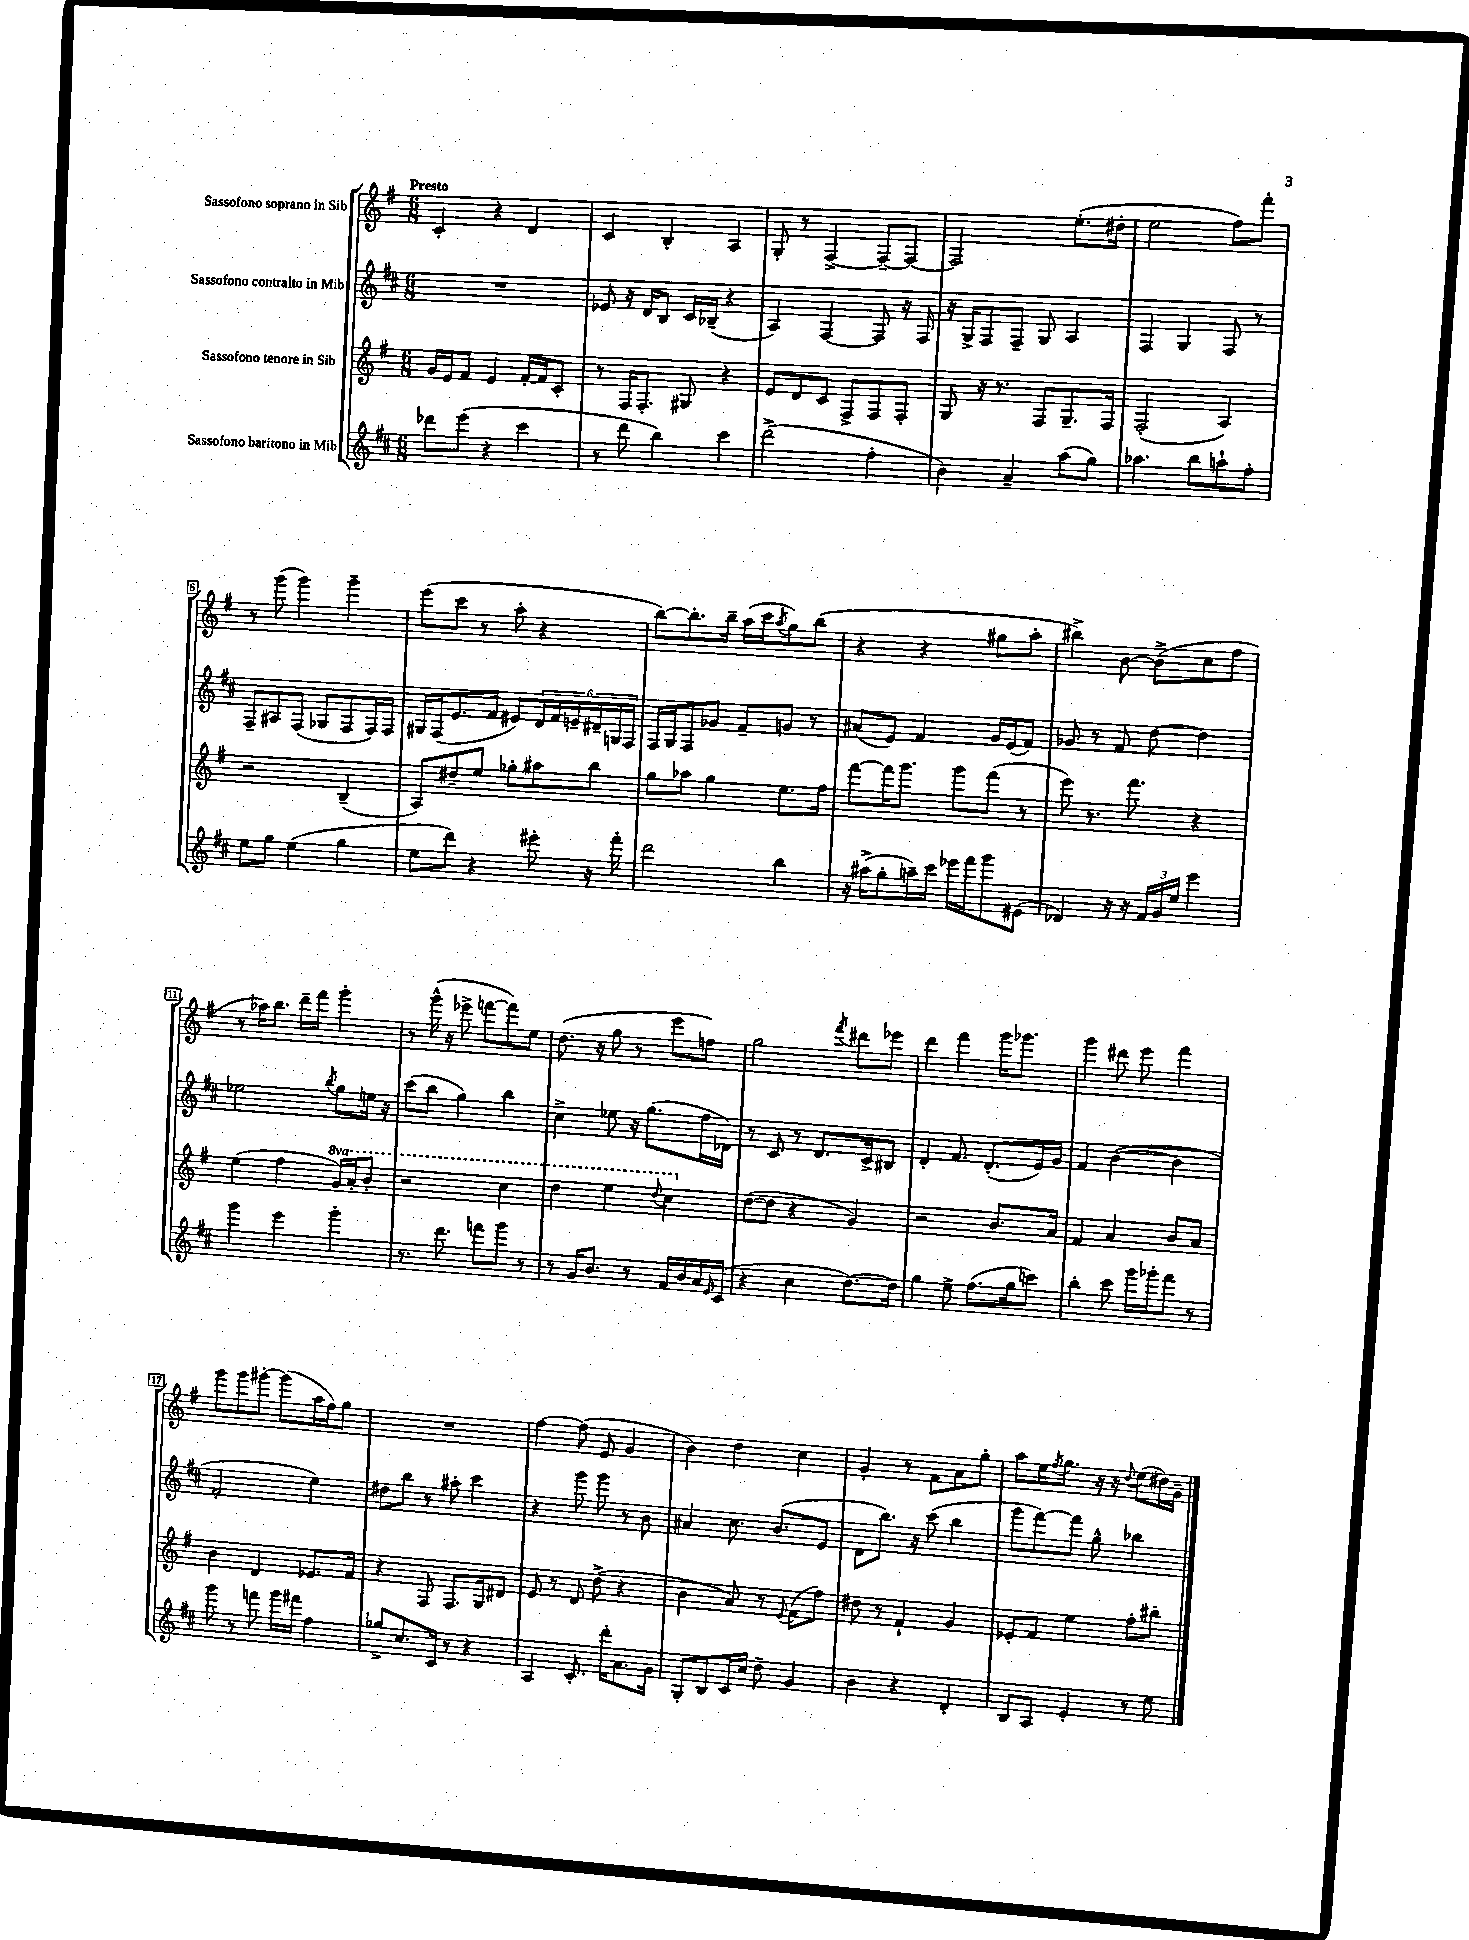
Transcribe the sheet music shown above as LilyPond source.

<<
\new StaffGroup <<
\new Staff = "s0" \with { instrumentName = "Sassofono soprano in Sib" } {
    \clef treble \key g \major \numericTimeSignature \time 6/8 \tempo "Presto"
    c'4-. r4 d'4 |
    c'4 b4-. a4 |
    g8-. r8 fis4~-> fis8~-- fis8~ |
    fis2 e''8.-.( dis''16-. |
    e''2 fis''8) fis'''8-. |
    r8 g'''8( g'''4) g'''4-- |
    e'''8( c'''8 r8 a''8-. r4 |
    b''8~) b''8.-. b''16-- a''16( c'''16 \acciaccatura { a''8 } g''8) b''8( |
    r4 r4 gis''8 a''8-. |
    bis''4->) b'8~ b'8->( c''8 fis''8 |
    r8 aes''16) b''8. d'''16-- fis'''16 g'''4-. |
    r8 g'''16-^( r16 ees'''8-> f'''8~ f'''8) e''8 |
    d''8.( r16 g''8 r8 e'''8 f''8) |
    g''2 \acciaccatura { fis'''8 } dis'''8 ees'''8 |
    d'''4 fis'''4 g'''16 ges'''8. |
    g'''4 dis'''8 e'''8 fis'''4 |
    g'''8 g'''8 gis'''8~-. gis'''8( a''16 fis''16) g''8 |
    R2. |
    fis''4~ fis''8( e'8 g'4 |
    b'4) d''4 c''4 |
    g'4-. r8 fis'8 a'8 g''8-. |
    a''8 e''16 \acciaccatura { fis''8 } g''8. r16 r16 \appoggiatura { d''8 } e''8( dis''16) g'16-- \bar "|." |
}
\new Staff = "s1" \with { instrumentName = "Sassofono contralto in Mib" } {
    \clef treble \key d \major \numericTimeSignature \time 6/8
    R2. |
    ees'8 r16 d'16 b8 cis'16 bes16--( r4 |
    a4) fis4~ fis8 r16 fis16 |
    r16 g16-> fis8 fis8-- g8 a4 |
    fis4 g4 fis8 r8 |
    fis8-- ais8 fis8( ges8 fis8 fis16) fis16 |
    gis16 fis16( e'8. fis'16 eis'8) \tuplet 6/4 { d'16 fis'16 e'16-- dis'16-- g16 fis16 } |
    fis16 g16 fis8 ges'8 fis'8-- g'8 r8 |
    ais'8( e'8) fis'4 g'16 e'16( fis'8) |
    ges'8 r8 fis'8 d''8~ d''4 |
    ees''2 \acciaccatura { b''8 } g''8 e''16 r16 |
    cis'''8( b''8 g''4) b''4 |
    cis''4-> ees''8 r16 g''8.( fis''16 des'16) |
    r8 cis'8 r8 d'8. cis'16-> bis8 |
    d'4-. fis'8. d'8.-.( e'16) g'16 |
    fis'4 b'4~( b'4 |
    fis'2-. e''4) |
    dis''8 b''8 r8 ais''8-. cis'''4 |
    r4 g'''8 g'''8 r8 b'8 |
    ais'4 cis''8. b'8.( e'8 |
    d'8 b''8.) r16 cis'''8( b''4 |
    g'''8 fis'''8~) fis'''8 g''8-^ bes''4 \bar "|." |
}
\new Staff = "s2" \with { instrumentName = "Sassofono tenore in Sib" } {
    \clef treble \key g \major \numericTimeSignature \time 6/8 \set Staff.ottavationMarkups = #ottavation-simple-ordinals
    g'16 e'16 fis'8 e'4 fis'16~-. fis'16 c'8-. |
    r8 fis16 fis8.-. gis8 r4 |
    e'8 d'8 c'8 fis8-> fis8 fis8-. |
    g8 r16 r8. fis8 g8.-- fis16 |
    fis2-.( a4) |
    r2 b4--( |
    a8) dis''8-- e''8 ges''8-. ais''8 b''8 |
    g''8 aes''8 g''4 e''8. fis''16 |
    fis'''8~ fis'''16 g'''8. g'''8 fis'''8( r8 |
    e'''8) r8. fis'''8. r4 |
    e''4( fis''4 \ottava #1 g''16) a''16-. b''8-. |
    r2 c'''4 |
    d'''4 e'''4 \appoggiatura { d'''8 } c'''4 \ottava #0 |
    d''8~( d''8 r4 g'4) |
    r2 b'8. a'16 |
    fis'4 a'4 b'8 a'8 |
    b'4 d'4 ees'8. fis'16 |
    r4 fis8 fis8. g16 dis'8 |
    e'8 r8 d'8 d''8->( r4 |
    b'4 a'8) r8 \appoggiatura { e'8 } fis'8( fis''8) |
    dis''8 r8 fis'4-! g'4 |
    ees'8-. fis'8 e''4 fis''8-. bis''8-. \bar "|." |
}
\new Staff = "s3" \with { instrumentName = "Sassofono baritono in Mib" } {
    \clef treble \key d \major \numericTimeSignature \time 6/8
    des'''8 e'''8( r4 cis'''4 |
    r8 d'''8 b''4) cis'''4 |
    d'''2->( fis''4-. |
    b'4) a'4-- a''8( g''8) |
    aes''4. b''8 a''8-! fis''8-. |
    e''8 g''8 e''4( g''4 |
    e''8 d'''8) r4 eis'''8-. r16 fis'''16-. |
    d'''2 b''4 |
    r16 ais''16->( g''8-. a''16--) cis'''16 ees'''16 fis'''16 g'''8 eis'8( |
    des'4) r16 r16 \tuplet 3/2 { fis'16 g'16 e''16 } e'''4 |
    g'''4 e'''4 g'''4-. |
    r8. d'''8. f'''8 g'''8 r8 |
    r8 g'16 b'8. r8 fis'16 b'16 a'16 \grace { e'16 } cis'16( |
    r4 cis''4 d''8.~) d''16 |
    g''4 e''8-> fis''8.( g''16 c'''8) |
    b''4-. cis'''8 g'''16 ges'''16-. fis'''8 r8 |
    g'''8 r8 f'''8 g'''16 fis'''16 fis''4 |
    ges''8-> cis''8. cis'16 r8 r4 |
    a4 cis'8.-. d'''16-. a'8. g'16 |
    g8-. b8 cis'16 cis''16 d''8-- g'4 |
    b'4 r4 d'4-. |
    b8 a8 e'4-. r8 e''8 \bar "|." |
}
>>
>>
\layout { \context { \Score \override BarNumber.stencil = #(make-stencil-boxer 0.1 0.3 ly:text-interface::print) } }
